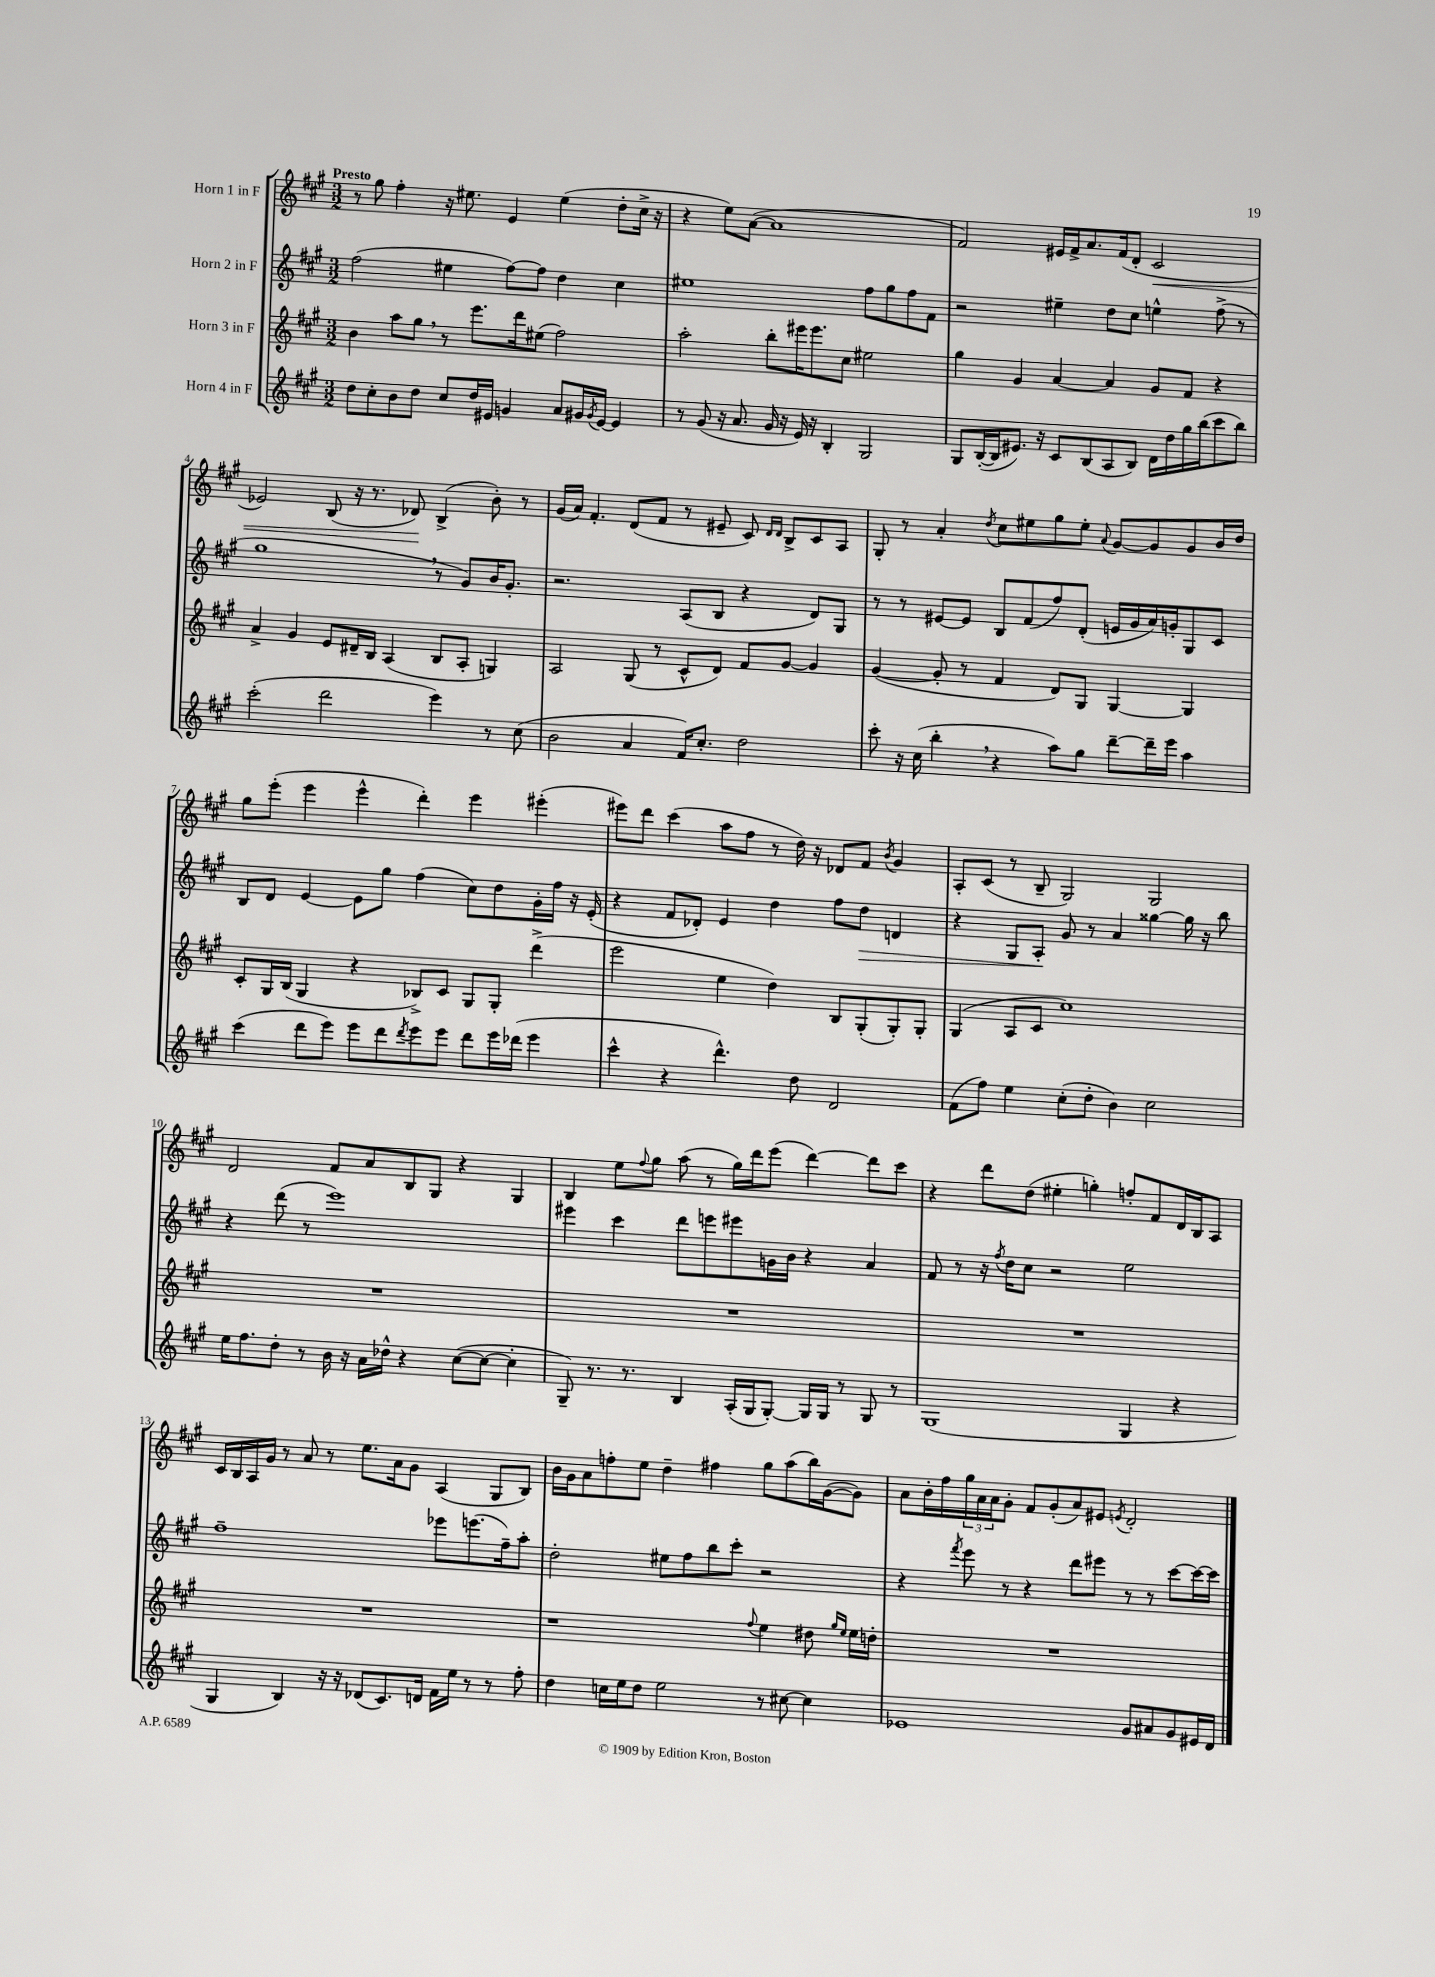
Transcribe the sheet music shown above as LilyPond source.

<<
\new StaffGroup <<
\new Staff = "s0" \with { instrumentName = "Horn 1 in F" } {
    \clef treble \key a \major \numericTimeSignature \time 3/2 \tempo "Presto"
    r8 gis''8 fis''4-. r16 eis''8. e'4 eis''4( d''8-. cis''16-> r16 |
    r4 e''8) a'8~( a'1 |
    fis'2) eis'16 fis'16-> a'8. fis'16( d'8-. cis'2\< |
    ees'2) b8( r16 r8. des'8\!) b4->( b'8-.) r8 |
    gis'16( a'16) fis'4.-. d'8( fis'8 r8 eis'8-- cis'8) \grace { d'16 d'16 } b8-> cis'8 a8 |
    gis8-. r8 a'4-. \acciaccatura { d''8 } cis''8 eis''8 gis''8 eis''8-. \appoggiatura { a'8 } gis'8~ gis'8 gis'8 b'16 d''16 |
    gis''8 e'''8-.( e'''4 e'''4-^ d'''4-.) e'''4 eis'''4-.( |
    eis'''8) d'''8 cis'''4( a''8 fis''8 r8 d''16) r16 des'8 fis'8 \acciaccatura { b'8 } gis'4 |
    a8-. cis'8( r8 b8-- gis2) gis2 |
    d'2 fis'8 a'8 b8 gis8 r4 gis4 |
    b4 e''8 \appoggiatura { fis''8 } gis''8 a''8( r8 gis''16) d'''16 e'''8( d'''4~) d'''8 cis'''8 |
    r4 d'''8 d''8( eis''4-. g''4-.) f''8-. fis'8 d'16 b16 a8 |
    cis'16 b16 a16 gis'16 r8 a'8 r8 e''8. a'16 gis'8 a4( gis8 b8) |
    b'16 gis'16 a'8 f''8-. e''8 d''4-- fis''4 gis''8 a''8( b''16) gis'16~( gis'8) |
    a'8 b'16-. fis''16 \tuplet 3/2 { gis''16 a'16 a'16 } gis'8-. fis'8 gis'8-.( a'8) eis'8 \acciaccatura { e'8 } d'2-. \bar "|." |
}
\new Staff = "s1" \with { instrumentName = "Horn 2 in F" } {
    \clef treble \key a \major \numericTimeSignature \time 3/2
    fis''2( eis''4 fis''8~) fis''8 d''4 cis''4 |
    eis''1 fis''8 gis''8 fis''8 fis'8 |
    r2 eis''4-- d''8 cis''8 e''4-^ fis''8->( r8 |
    gis''1 \breathe r8 gis'8) b'16 gis'8.-. |
    r2. a8( b8 r4 d'8) gis8 |
    r8 r8 eis'8~ eis'8 b8 fis'8( fis''8) d'8-.( e'16 gis'16 a'16) g'16-. gis8 cis'8 |
    b8 d'8 e'4~ e'8 gis''8 fis''4( cis''8) d''8 gis'16-. fis''16 r16 e'16-.( |
    r4 fis'8 des'8-.) e'4 d''4 fis''8 d''8\> d'4 |
    r4 gis8 a8-.\! gis'8 r8 a'4 gisis''4~ gisis''16 r16 b''8 |
    r4 d'''8( r8 e'''1) |
    eis'''4 cis'''4 d'''8 e'''8 eis'''8 g'16 b'16 r4 a'4 |
    fis'8 r8 r16 \acciaccatura { fis''8 } d''16 cis''8 r2 e''2 |
    fis''1-- ees'''8 e'''8.( fis''16--) a''8-. |
    d''2-. eis''8 fis''8 b''8 cis'''8-. r2 |
    r4 \acciaccatura { fis'''8 } e'''8 r8 r4 d'''8 eis'''8 r8 r8 cis'''8~ cis'''16~ cis'''16 \bar "|." |
}
\new Staff = "s2" \with { instrumentName = "Horn 3 in F" } {
    \clef treble \key a \major \numericTimeSignature \time 3/2
    b'4 a''8 gis''8 \breathe r8 e'''8. d'''16 eis''8( fis''2) |
    a''2-. b''8-. eis'''16 eis'''8. cis''8 eis''2 |
    gis''4 gis'4 a'4~ a'4 gis'8 fis'8 r4 |
    a'4-> gis'4 e'8 dis'16-- b16 a4( b8 a8-. g4) |
    a2 gis8( r8 cis'8-^ d'8) fis'8 gis'8~ gis'4 |
    gis'4~( gis'8-. r8 fis'4 d'8) gis8 gis4~ gis4 |
    cis'8-. gis16 b16( gis4 r4 bes8->) cis'8 gis8 gis8-. d'''4->( |
    e'''2 e''4 d''4) b8 gis8-.( gis8-.) gis8-. |
    gis4( a8 cis'8 cis''1) |
    R1. |
    R1. |
    R1. |
    R1. |
    r1 \appoggiatura { fis''8 } e''4 dis''8 \grace { gis''16 e''16 } e''16 d''16-. |
    R1. \bar "|." |
}
\new Staff = "s3" \with { instrumentName = "Horn 4 in F" } {
    \clef treble \key a \major \numericTimeSignature \time 3/2
    d''8 cis''8-. b'8 d''8 cis''8 d''16 eis'16 g'4 a'8 gis'16 \acciaccatura { gis'8 } eis'16~ eis'4 |
    r8 gis'8( r16 a'8. gis'16 r16 e'16) r16 b4-. gis2 |
    gis8 b16~-.( b16 eis'8.) r16 cis'8 b8( a8 b8) d'16 d''16 gis''16 b''16( cis'''8 b''8) |
    cis'''2-.( d'''2 e'''4) r8 cis''8( |
    b'2 a'4 fis'16) cis''8.-. d''2 |
    cis'''8-. r16 cis''16( b''4-. \breathe r4 a''8) gis''8 d'''8~-- d'''16-- e'''16 a''4 |
    cis'''4( d'''8 e'''8) e'''8 d'''8 \acciaccatura { d'''8 } e'''8 e'''8 d'''8 e'''16 des'''16( e'''4 |
    cis'''4-^ r4 d'''4.-^) d''8 d'2 |
    fis'8( fis''8) e''4 cis''8-.( d''8-. b'4) cis''2 |
    e''16 fis''8. d''8-. r8 b'16 r16 a'16 des''16-^ r4 cis''8~( cis''8~ cis''4-. |
    gis8--) r8. r8. b4 a16-.( gis16 gis8~-.) gis16 gis16 r8 gis8 r8 |
    gis1( gis4 r4 |
    gis4 b4) r16 r16 des'8( cis'8.) d'16 fis'16 e''16 r8 r8 fis''8-. |
    d''4 c''16 e''16 d''8 e''2 r8 cis''8~ cis''4 |
    ees'1 gis'8 ais'8 gis'8 eis'16 d'16 \bar "|." |
}
>>
>>
